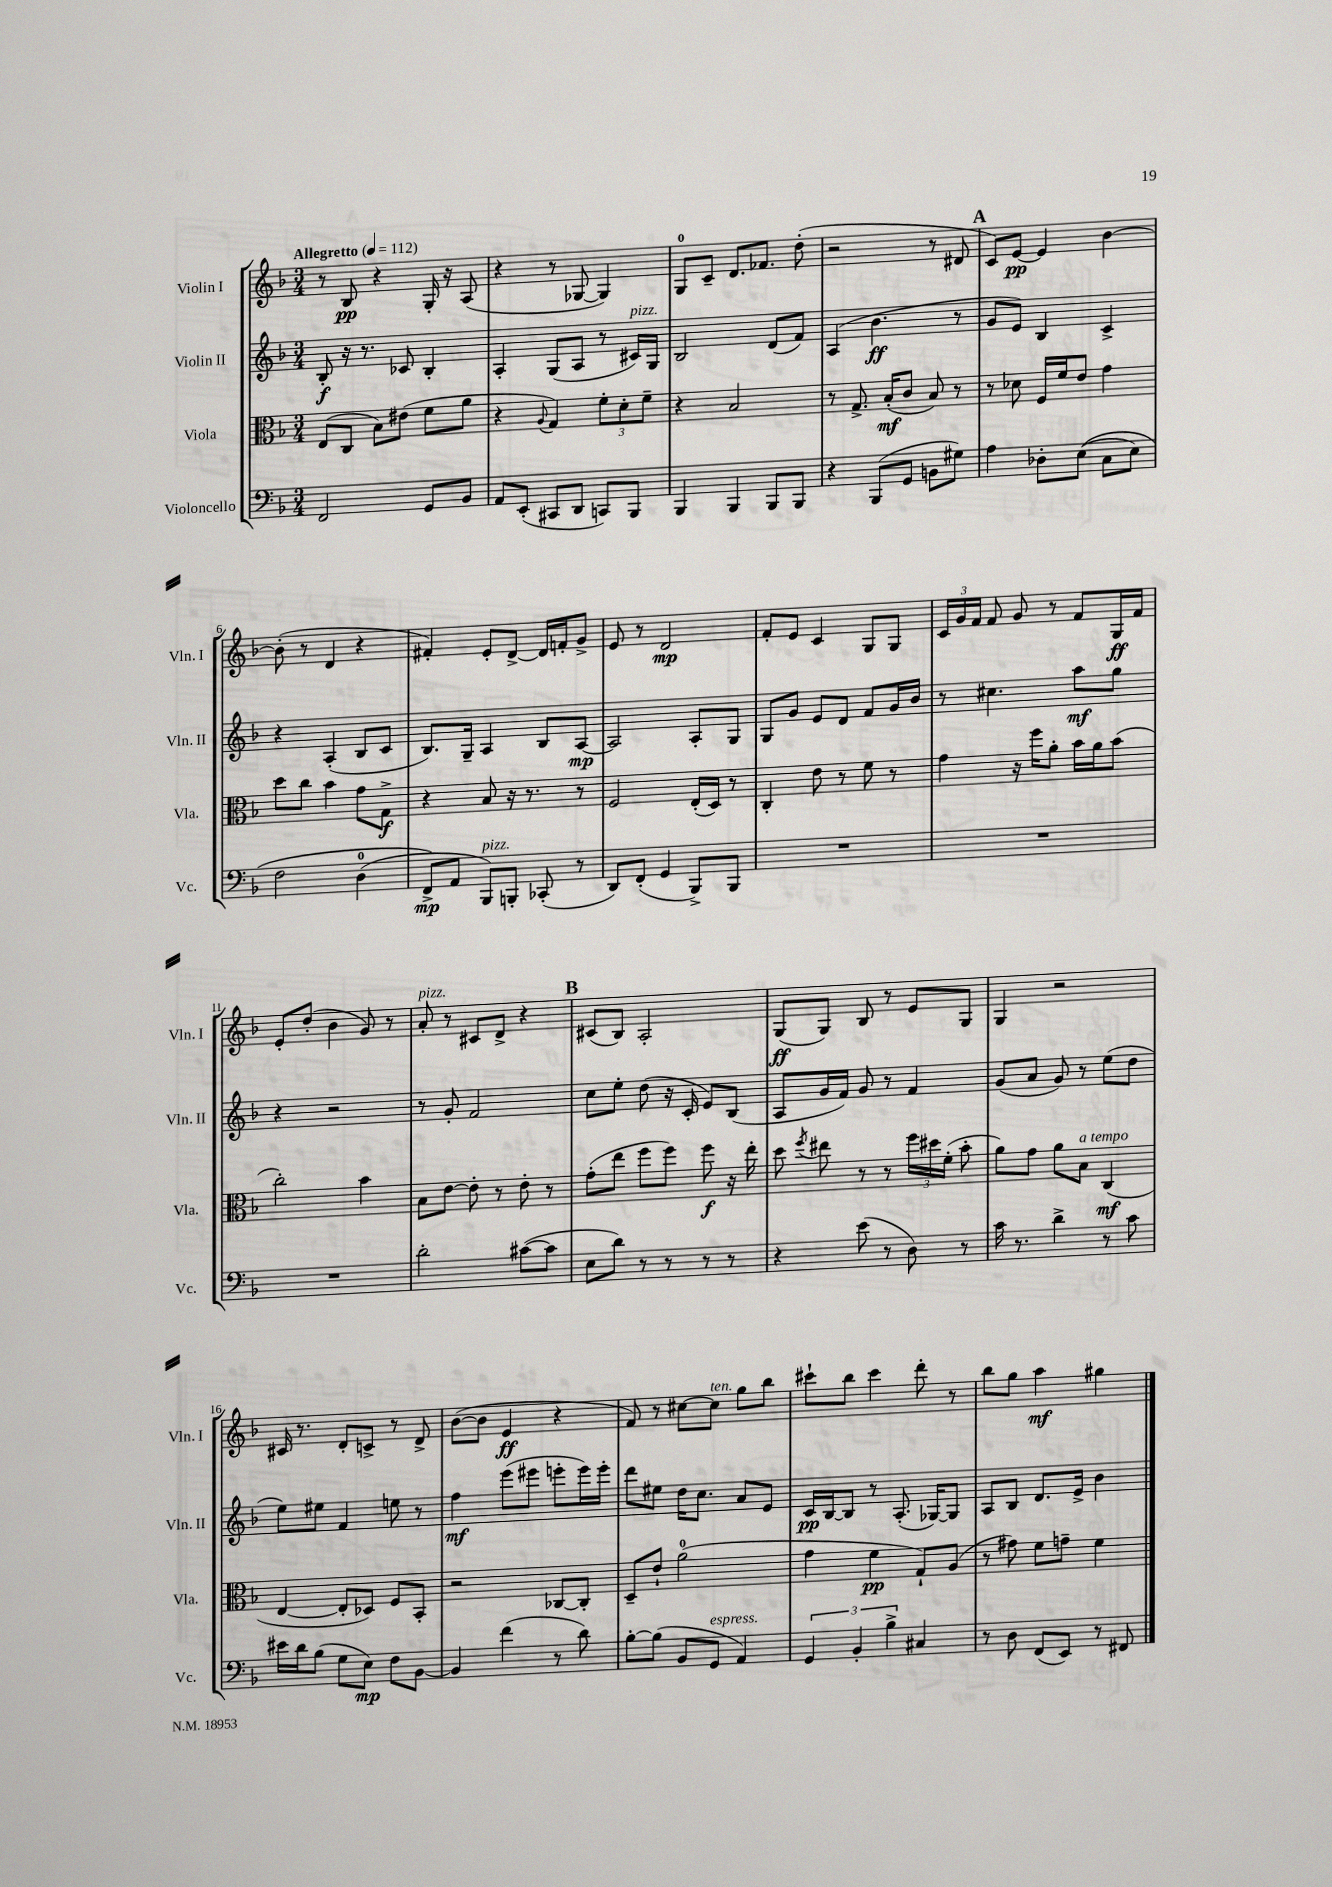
<<
\new StaffGroup <<
\new Staff = "s0" \with { instrumentName = "Violin I" shortInstrumentName = "Vln. I" } {
    \clef treble \key f \major \numericTimeSignature \time 3/4 \tempo "Allegretto" 4 = 112
    \autoBeamOff r8 bes8\pp r4 g16-. r16 a8( |
    r4 r8 ges8~ ges4) |
    g8[-0 c'8]-- d'8.[ fes'8.] d''8-.( |
    r2 r8 dis'8 |
    \mark \markup { \bold "A" } c'8[) e'8]~\pp e'4 bes'4~ |
    bes'8-.( r8 d'4 r4 |
    fis'4-.) e'8[-. d'8]~-> d'16[ f'16-. g'8]-> |
    e'8 r8 d'2\mp |
    f'8[-. e'8] c'4 g8[ g8] |
    \tuplet 3/2 { c'16[ g'16 f'16] } f'8 g'8 r8 f'8[ g16\ff f'16] |
    e'8[-. d''8]-.( bes'4 g'8) r8 |
    a'8-.^\markup { \italic "pizz." } r8 cis'8[ d'8]-> r4 |
    \mark \markup { \bold "B" } cis'8[( bes8]) a2-. |
    g8[\ff( g8]) bes8 r8 e'8[ g8] |
    g4 r2 |
    cis'16 r8. d'8[-. c'8]-> r8 d'8-> |
    bes'8[~( bes'8] e'4\ff r4 |
    f'8) r8 cis''8[~ cis''8]^\markup { \italic "ten." } g''8[ bes''8] |
    cis'''8[-! bes''8] cis'''4 d'''8-. r8 |
    bes''8[ g''8] a''4\mf gis''4 \bar "|." |
}
\new Staff = "s1" \with { instrumentName = "Violin II" shortInstrumentName = "Vln. II" } {
    \clef treble \key f \major \numericTimeSignature \time 3/4
    \autoBeamOff bes8-.\f r16 r8. ces'8 bes4-. |
    a4-. g8[( a8] r8 cis'16[^\markup { \italic "pizz." }) g16] |
    bes2 d'8[( f'8]) |
    a4( bes'4.\ff r8 |
    \mark \markup { \bold "A" } g'8[ e'8]) bes4 c'4-> |
    r4 a4-.( bes8[ c'8] |
    bes8.[) g16]-- a4 bes8[ a8]~\mp |
    a2 a8[-. g8] |
    g8[ g'8] e'8[ d'8] f'8[ g'16 bes'16] |
    r8 cis''4. a''8[\mf g''8] |
    r4 r2 |
    r8 g'8-. f'2 |
    \mark \markup { \bold "B" } c''8[ e''8]-. d''8( r16 c'16-. e'8[) bes8]( |
    a8[ g'16 f'16]) g'8 r8 f'4 |
    g'8[( a'8] g'8) r8 e''8[( d''8] |
    e''8[) eis''8] f'4 e''8 r8 |
    f''4\mf e'''8[( eis'''8] e'''8[-. e'''16) e'''16]-. |
    d'''8[ eis''8] d''16[ c''8.] a'8[ e'8] |
    c'16[\pp bes16~ bes8] r8 a8.-.( ges16[~) ges8] |
    a8[ bes8] d'8.[ e'16]-> bes'4 \bar "|." |
}
\new Staff = "s2" \with { instrumentName = "Viola" shortInstrumentName = "Vla." } {
    \clef alto \key f \major \numericTimeSignature \time 3/4
    \autoBeamOff e8[( c8] bes8[) eis'8]( f'8[ a'8] |
    r4 \appoggiatura { a8 } g4) \tuplet 3/2 { f'8[-. d'8-. f'8]-- } |
    r4 bes2 |
    r8 g8.-> bes16[-.\mf( c'8] bes8) r8 |
    \mark \markup { \bold "A" } r8 des'8 f16[ f'16 e'8] g'4 |
    d''8[ c''8] bes'4 g'8[ g8]->\f |
    r4 bes8 r16 r8. r8 |
    f2 e16[-.( d16]) r8 |
    c4-. e'8 r8 f'8 r8 |
    g'4 r16 f''16[ a'8]-. bes'16[ a'16 bes'8]( |
    c''2-.) bes'4 |
    bes8[ e'8]~ e'8-. r8 e'8-. r8 |
    \mark \markup { \bold "B" } g'8[-.( e''8] f''8[ f''8]) f''8\f r16 e''16-. |
    d''8 \acciaccatura { f''8 } eis''8 r8 r8 \tuplet 3/2 { f''16[ dis''16 f'16]-.( } bes'8-. |
    a'8[) g'8] a'8[ bes8]^\markup { \italic "a tempo" } c4\mf( |
    e4~ e8[-. des8]) f8[ bes,8]-. |
    r2 ces8[~ ces8]-. |
    d8[-- e'8]-! a'2-0( |
    g'4 f'4\pp g8[-!) a8]( |
    r8 gis'8) f'8[ g'8]-- f'4 \bar "|." |
}
\new Staff = "s3" \with { instrumentName = "Violoncello" shortInstrumentName = "Vc." } {
    \clef bass \key f \major \numericTimeSignature \time 3/4
    \autoBeamOff f,2 g,8[ bes,8] |
    a,8[ e,8]-.( cis,8[ d,8] c,8[) bes,,8] |
    bes,,4 bes,,4 bes,,8[ bes,,8] |
    r4 bes,,8[( g,8] b,8[ gis8]) |
    \mark \markup { \bold "A" } a4 des8[-. e8](\( c8[ e8]) |
    f2 d4-0( |
    f,8[->\mp\) a,8] bes,,8[^\markup { \italic "pizz." }) b,,8]-. ces,8-.( r8 |
    d,8[) f,8]-.( g,4 bes,,8[->) bes,,8] |
    R2. |
    R2. |
    R2. |
    d'2-. cis'8[~( cis'8] |
    \mark \markup { \bold "B" } e8[ d'8]) r8 r8 r8 r8 |
    r4 e'8( r8 d8) r8 |
    c'16 r8. d'4-> r8 c'8 |
    eis'16[ d'16 bes8]( g8[ e8]\mp) f8[ bes,8]~ |
    bes,4 f'4( r8 d'8) |
    bes8[~-. bes8]( bes,8[ g,8]^\markup { \italic "espress." } a,4) |
    \tuplet 3/2 { g,4 bes,4-. bes4-> } cis4 |
    r8 d8 f,8[( e,8]) r8 fis,8 \bar "|." |
}
>>
>>
